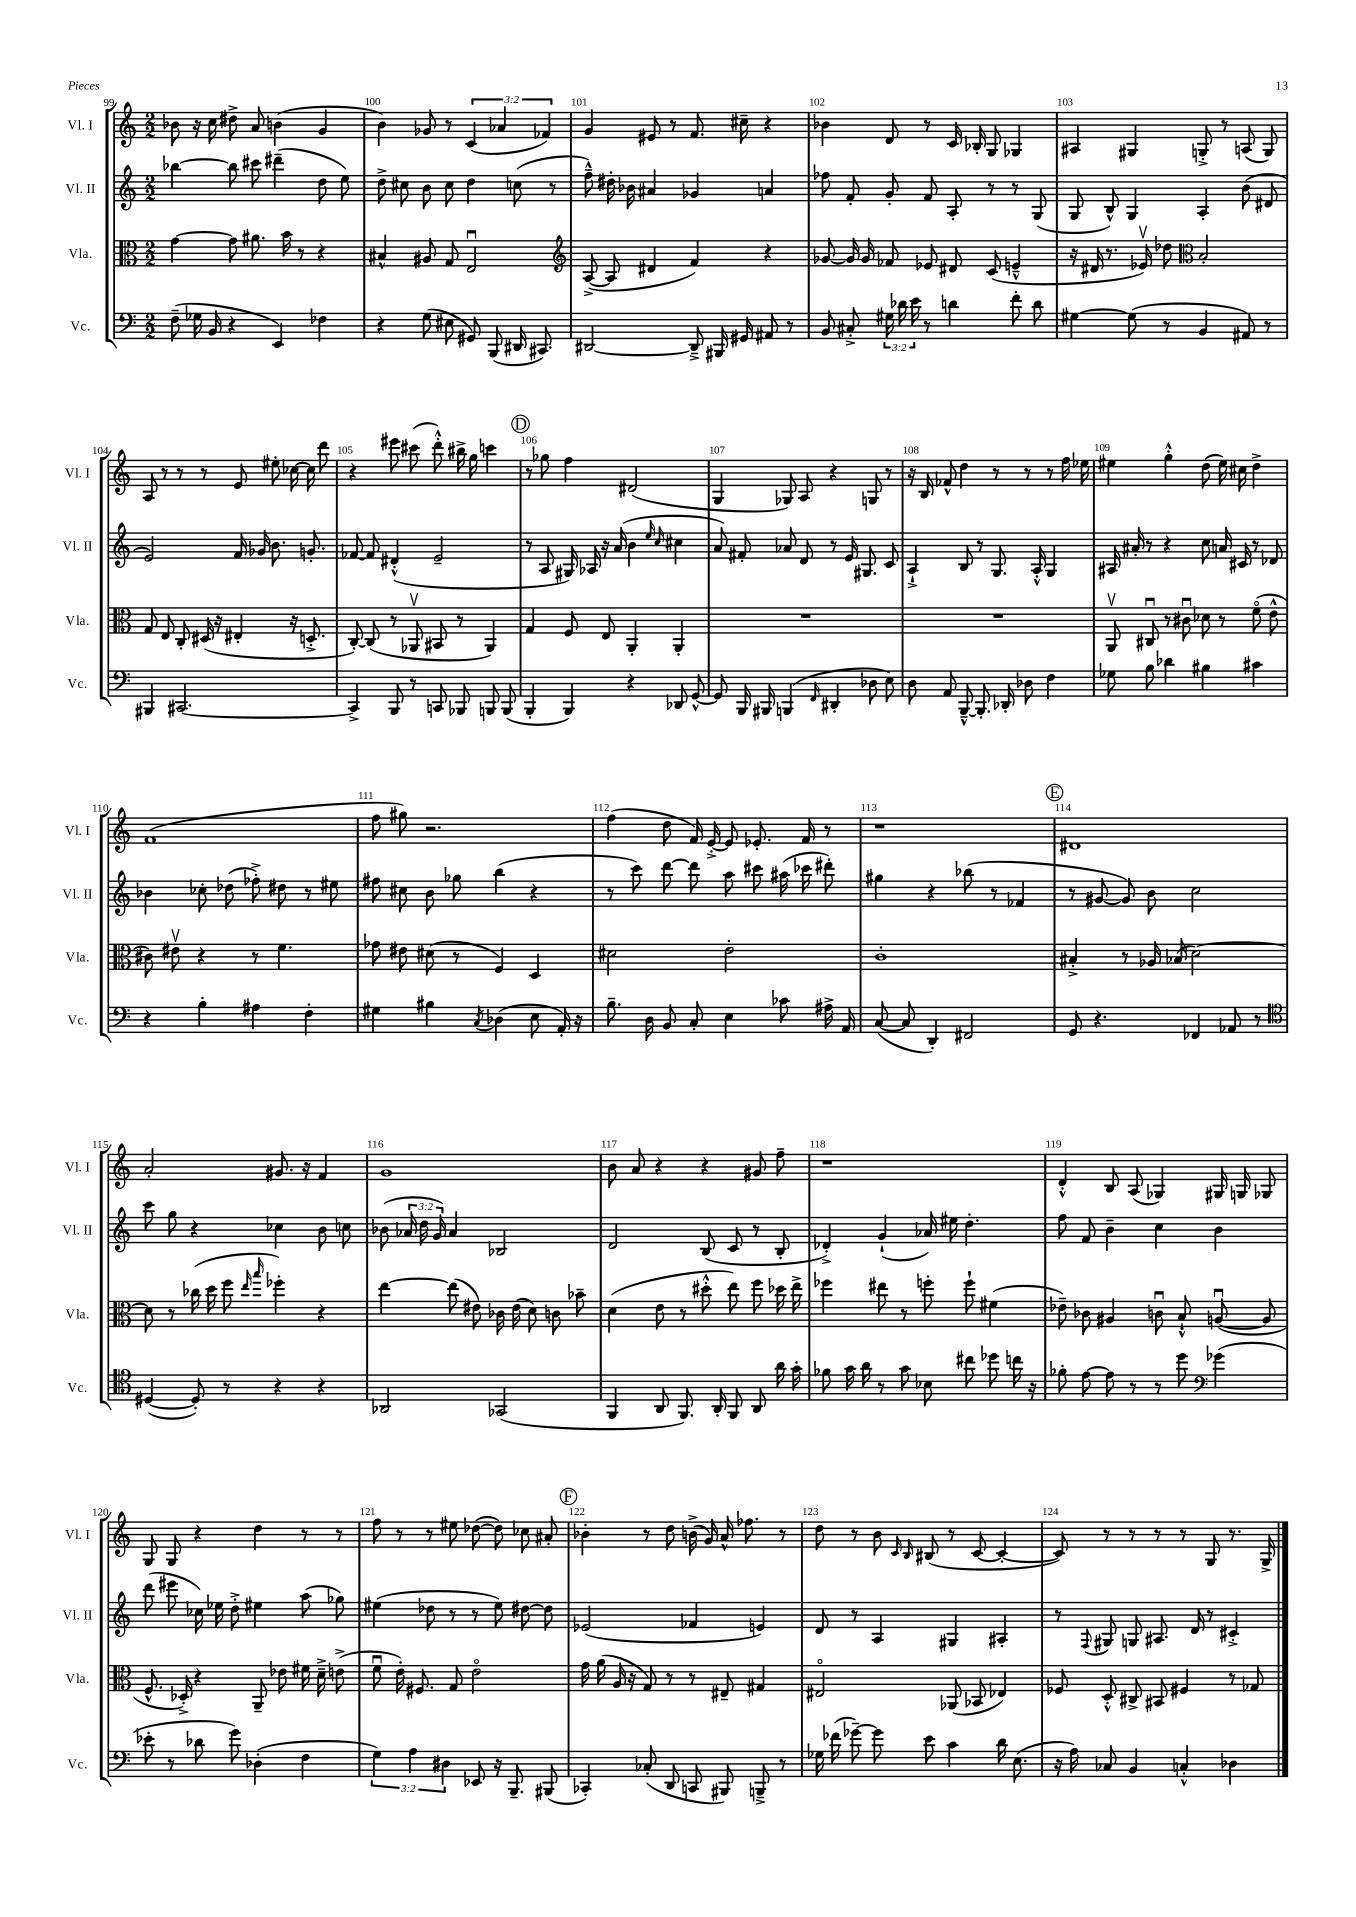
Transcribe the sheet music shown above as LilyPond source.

<<
\new StaffGroup <<
\new Staff = "s0" \with { instrumentName = "Vl. I" shortInstrumentName = "Vl. I" } {
    \clef treble \key c \major \numericTimeSignature \time 2/2 \override Staff.TupletNumber.text = #tuplet-number::calc-fraction-text
    \autoBeamOff bes'8 r16 c''16 dis''8-> a'8 b'4( g'4 |
    b'4) ges'8 r8 \tuplet 3/2 { c'4( aes'4 fes'4) } |
    g'4 eis'8 r8 f'8. cis''16-- r4 |
    bes'4 d'8 r8 c'16 bes16-. g8 ges4 |
    ais4 gis4 g8-.-> r8 a8( g8) |
    a8 r8 r8 r8 e'8 eis''8-. ces''16~ ces''16 d'''8 |
    r4 eis'''8 cis'''8( d'''8-.-^) bis''16-> g''16 c'''4 |
    \mark \markup { \circle "D" } r8 ges''8 f''4 dis'2( |
    g4 ges8) a8 r4 g8 r8 |
    r16 b16 fes'8-^ d''4 r8 r8 r8 f''16 ees''16 |
    eis''4 g''4-.-^ d''8( eis''16) cis''16 d''4-> |
    f'1( |
    f''8 gis''8) r2. |
    f''4( d''8 f'16) e'16~-.-> e'8 ees'8.-. f'16 r8 |
    r1 |
    \mark \markup { \circle "E" } dis'1 |
    a'2-. gis'8. r16 f'4 |
    g'1 |
    b'8 a'8 r4 r4 gis'8 f''8-- |
    r1 |
    d'4-.-^ b8 a8( ges4) gis16 g16 ges8 |
    g8 g8 r4 d''4 r8 r8 |
    f''8 r8 r8 eis''8 des''8~( des''8) ces''8 ais'8-. |
    \mark \markup { \circle "F" } bes'4-. r8 d''8 b'16->( g'16) a'16-^ fes''8. r8 |
    d''8 r8 b'8 \grace { c'16 b16 } bis8( r8 c'8~ c'4~-. |
    c'8) r8 r8 r8 r8 g8 r8. g16-> \bar "|." |
}
\new Staff = "s1" \with { instrumentName = "Vl. II" shortInstrumentName = "Vl. II" } {
    \clef treble \key c \major \numericTimeSignature \time 2/2 \override Staff.TupletNumber.text = #tuplet-number::calc-fraction-text
    \autoBeamOff bes''4~ bes''8 cis'''8 dis'''4--( d''8 e''8) |
    d''8-> cis''8 b'8 cis''8 d''4 c''8( r8 |
    f''8---^) dis''16-. bes'16 ais'4 ges'4 a'4 |
    fes''8 f'8-. g'8-. f'8 a8-. r8 r8 g8( |
    g8 b8-^) g4 a4-. b'8( dis'8 |
    e'2) f'16 ges'16 b'8. g'8.-. |
    fes'8~ fes'8 dis'4-.-^( e'2-- |
    \mark \markup { \circle "D" } r8 a8 gis16) aes16 r16 a'16( b'4 \grace { e''16 c''16 } cis''4 |
    a'8) fis'8-. aes'8 d'8 r8 e'16 gis8. c'8 |
    a4-!-> b8 r8 g8. a16-.-^ g4 |
    ais16 ais'16-. r8 r4 c''8 a'16 cis'16 r8 des'8 |
    bes'4 ces''8-. des''8( fes''8-.->) dis''8 r8 eis''8 |
    fis''8 cis''8 b'8 ges''8 b''4( r4 |
    r8 c'''8) d'''8~ d'''8 a''8 cis'''8 ais''16( ces'''16 dis'''8-.) |
    gis''4 r4 bes''8( r8 fes'4 |
    \mark \markup { \circle "E" } r8 gis'8~ gis'8) b'8 c''2 |
    c'''8 g''8 r4 ces''4 b'8 c''8 |
    bes'8( \tuplet 3/2 { aes'16 d''16 g'16) } aes'4 bes2 |
    d'2 b8( c'8 r8 b8-. |
    des'4-.->) g'4-!( aes'16) eis''16 d''4.-. |
    f''8 f'8 b'4-- c''4 b'4 |
    d'''8( eis'''8 ces''16) ees''16 d''8-.-> eis''4 a''8( ges''8) |
    eis''4( des''8 r8 r8 eis''8) dis''8~ dis''8 |
    \mark \markup { \circle "F" } ees'2( fes'4 e'4) |
    d'8 r8 a4 gis4 ais4-. |
    r8 \appoggiatura { f8 } gis8 g8 ais8. d'16 r8 cis'4-.-> \bar "|." |
}
\new Staff = "s2" \with { instrumentName = "Vla." shortInstrumentName = "Vla." } {
    \clef alto \key c \major \numericTimeSignature \time 2/2
    \autoBeamOff g'4~ g'8 ais'8. b'16 r8 r4 |
    bis4-^ ais8 g8 e2\downbow |
    \clef treble a8~->( a8 dis'4 f'4) r4 |
    ges'8~ ges'16 ges'16 fes'8 ees'8 dis'8 c'8( e'4---^ |
    r16 dis'16 r8. ees'16\upbow) des''8 \clef alto b2-. |
    g8 e8 c8-. dis16( r16 eis4-. r16 d8.-.-> |
    c8~-.) c8( r8 aes,8\upbow bis,8 r8 aes,4) |
    \mark \markup { \circle "D" } g4 f8 e8 a,4-. a,4-. |
    R1 |
    R1 |
    a,8\upbow cis8\downbow r8 cis'8\downbow des'8 r8 f'8\flageolet( e'8-^ |
    cis'8) eis'8\upbow r4 r8 f'4. |
    ges'8 eis'8 dis'8( r8 f4) d4 |
    dis'2 e'2-. |
    c'1-. |
    \mark \markup { \circle "E" } bis4-.-> r8 aes16 bes16( d'2~) |
    d'8 r8 ces''16( d''16 f''8 \grace { e''16 b''16 } fes''4-.) r4 |
    e''4~ e''8( eis'8) ces'16 eis'16( d'8) c'8 bes'8-- |
    d'4( e'8 r8 dis''8-.-^ e''8) f''8 des''16 e''16-> |
    fes''4 eis''8 r8 f''8-. f''8-! fis'4( |
    ees'8--) ces'8 ais4 c'8\downbow b8-!-^ a8~\downbow( a8 |
    f8.-^ des16-.->) r4 a,8-- ees'8 fis'16 d'16---> e'8->( |
    f'8\downbow e'16-.) fis8. g8 e'2\flageolet |
    \mark \markup { \circle "F" } g'16 a'16( a16 r16 g8) r8 r8 eis8-- gis4 |
    eis2\flageolet aes,8( bes,8 ees4) |
    fes8 d8-.-^ cis8-> bis,8 fis4 r8 ges8 \bar "|." |
}
\new Staff = "s3" \with { instrumentName = "Vc." shortInstrumentName = "Vc." } {
    \clef bass \key c \major \numericTimeSignature \time 2/2 \override Staff.TupletNumber.text = #tuplet-number::calc-fraction-text
    \autoBeamOff f8--( ges16 b,16 r4 e,4) fes4 |
    r4 g8( eis8 gis,8) b,,8( dis,16 cis,8.) |
    dis,2~ dis,8---> bis,,16 gis,16 ais,8 r8 |
    b,8 cis8-.-> \tuplet 3/2 { gis16 des'16 e'16 } r8 d'4 f'8-. d'8 |
    gis4~ gis8( r8 b,4 ais,8) r8 |
    bis,,4 cis,2.~ |
    cis,4-> b,,8 r8 c,8 bes,,8 b,,8 b,,8( |
    \mark \markup { \circle "D" } b,,4-. b,,4) r4 des,8 g,8~-^ |
    g,8 b,,16 bis,,16 b,,4( \grace { f,16 } dis,4-. des8 e8) |
    d8 a,8 b,,8~---^ b,,8.-. des,16-. des8 f4 |
    ges8 b8 des'4 bis4 cis'4 |
    r4 b4-. ais4 f4-. |
    gis4 bis4 \acciaccatura { c8 } des4( e8 a,16-.) r16 |
    b8.-- d16 b,8 c8-. e4 ces'8 ais16-> a,16 |
    c8~( c8 d,4-.) fis,2 |
    \mark \markup { \circle "E" } g,8 r4. fes,4 aes,8 r8 |
    \clef tenor dis4~( dis8-.) r8 r4 r4 |
    aes,2 ges,2( |
    f,4 a,8 f,8.) a,16-. f,8 a,8 a'16 g'16-. |
    fes'8 g'16 a'16 r8 g'8 bes8 cis''8 des''8 c''16 r16 |
    fes'8-. e'8~ e'8 r8 r8 d''8 \clef bass ges'4( |
    ees'8-. r8 des'8 g'8) des4-.( f4 |
    \tuplet 3/2 { g4) a4 dis4 } ees,8 r16 b,,8.-- bis,,8( |
    \mark \markup { \circle "F" } ces,4-.) ces8-.( d,8 c,8 bis,,8) b,,8---> r8 |
    ges16 fes'16( ges'8~--) ges'8 e'8 c'4 d'16 e8.( |
    r16 a16) ces8 b,4 c4-.-^ des4 \bar "|." |
}
>>
>>
\layout { \context { \Score currentBarNumber = #99 \override BarNumber.break-visibility = ##(#f #t #t) barNumberVisibility = #all-bar-numbers-visible } }
